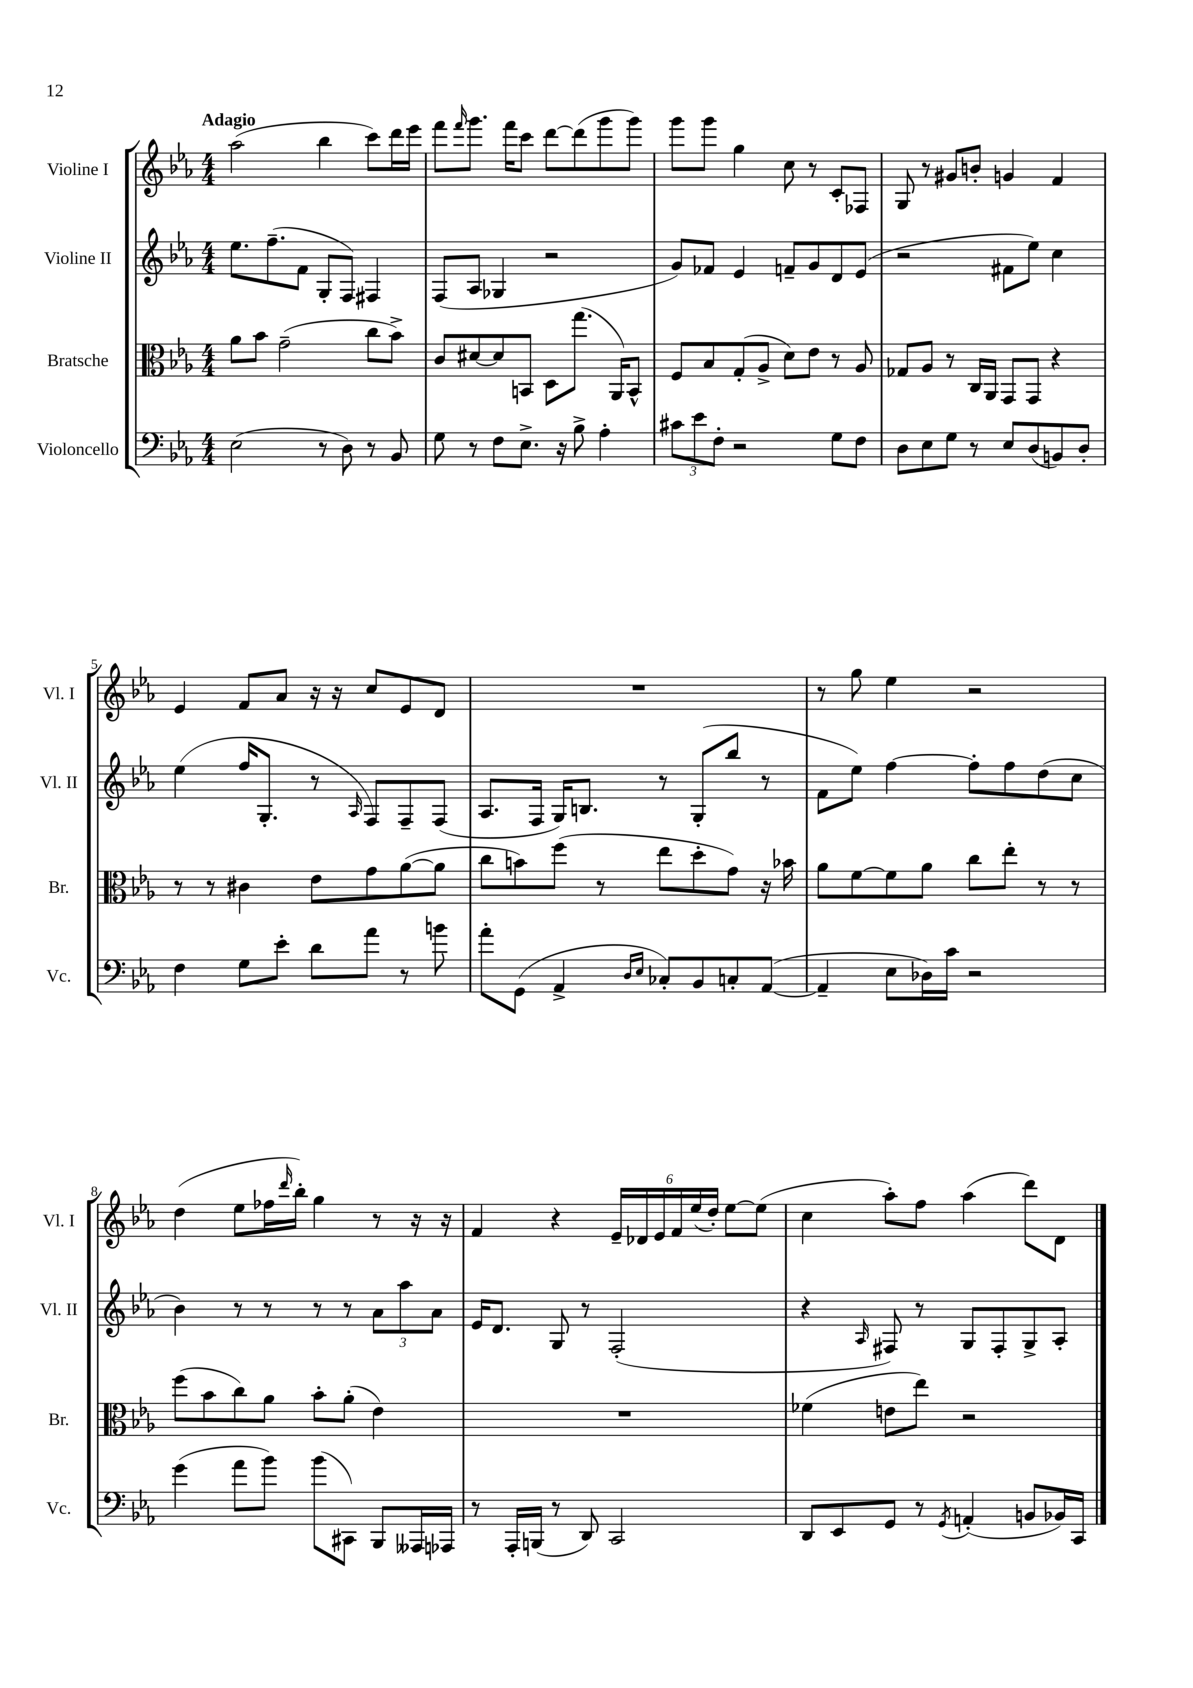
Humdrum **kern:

**kern	**kern	**kern	**kern
*staff4	*staff3	*staff2	*staff1
*clefF4	*clefC3	*clefG2	*clefG2
*k[b-e-a-]	*k[b-e-a-]	*k[b-e-a-]	*k[b-e-a-]
*M4/4	*M4/4	*M4/4	*M4/4
(2E-	8a-	8.ee-	(2aa-
.	8b-	.	.
.	.	(8.ff~	.
.	(2g~	.	.
.	.	8f	.
8r	.	8G'	4bb-
8D)	.	8F)	.
8r	8cc	4F#	8ccc)
8BB-	8b-^)	.	16ddd
.	.	.	16eee-
=	=	=	=
8G	8c	(8F	8fff
.	.	.	16qqfff
8r	[8d#	8A-	8.ggg
8F	8d#]	4G-	.
.	.	.	16fff
8.E-^	8BB	.	8ccc
.	8D	2r	[8ddd
16r	.	.	.
8B-^	(8.gg	.	(8ddd]
4A-'	.	.	8ggg
.	16AA-)	.	.
.	8BB^^	.	8ggg)
=	=	=	=
12c#	8F	8g)	8ggg
12e-	.	.	.
.	8B-	8f-	8ggg
12F'	.	.	.
2r	(8G'	4e-	4gg
.	8A-^	.	.
.	8d)	8f~	8cc
.	8e-	8g	8r
8G	8r	8d	8c'
8F	8A-	(8e-	8F-
=	=	=	=
8D	8G-	2r	8G
8E-	8A-	.	8r
8G	8r	.	8g#
8r	16C	.	8b'
.	16AA-	.	.
8E-	8GG	8f#	4g
(8D	8GG	8ee-)	.
8BB)	4r	4cc	4f
8D'	.	.	.
=	=	=	=
4F	8r	(4ee-	4e-
.	8r	.	.
8G	4c#	16ff	8f
.	.	8.G'	.
8e-'	.	.	8a-
8d	8e-	8r	16r
.	.	.	16r
.	.	16qqA-	.
8a-	8g	8F)	8cc
8r	([8a-	8F~	8e-
8b	8a-]	(8F	8d
=	=	=	=
8a-'	8cc	8.A-	1r
(8GG	8b)	.	.
.	.	16F	.
4AA-^	(8ff	16G)	.
.	.	8.B	.
.	8r	.	.
16qqD	.	.	.
16qqE-	.	.	.
8C-')	8ee-	8r	.
8BB-	8dd'	(8G'	.
8C'	8g)	8bb-	.
([8AA-	16r	8r	.
.	16b-	.	.
=	=	=	=
4AA-~]	8a-	8f	8r
.	[8f	8ee-)	8gg
8E-	8f]	[4ff	4ee-
16D-)	8a-	.	.
16c	.	.	.
2r	8cc	8ff']	2r
.	8ee-'	8ff	.
.	8r	(8dd	.
.	8r	8cc	.
=	=	=	=
(4g	(8ff	4b-)	(4dd
.	8b-	.	.
8a-	8cc)	8r	8ee-
8b-)	8a-	8r	16ff-
.	.	.	16qqddd
.	.	.	16bb-')
(8b-	8b-'	8r	4gg
8CC#)	(8a-'	8r	.
8BBB-	4e-)	12a-	8r
.	.	12aa-	.
16AAA--	.	.	16r
.	.	12a-	.
16AAA-	.	.	16r
=	=	=	=
8r	1r	16e-	4f
.	.	8.d	.
16AAA-'	.	.	.
(16BBB	.	.	.
8r	.	8G	4r
8DD)	.	8r	.
2CC	.	(2F'	24e-~
.	.	.	24d-
.	.	.	24e-
.	.	.	24f
.	.	.	(24ee-
.	.	.	24dd')
.	.	.	[8ee-
.	.	.	(8ee-]
=	=	=	=
8DD	(4f-	4r	4cc
8EE-	.	.	.
.	.	16qqA-	.
8GG	8e	8F#)	8aa-')
8r	8ee-)	8r	8ff
8qGG	.	.	.
(4AA'	2r	8G	(4aa-
.	.	8F#'	.
8BB	.	8G^	8ddd)
16BB-)	.	8A-'	8d
16CC	.	.	.
==	==	==	==
*-	*-	*-	*-
